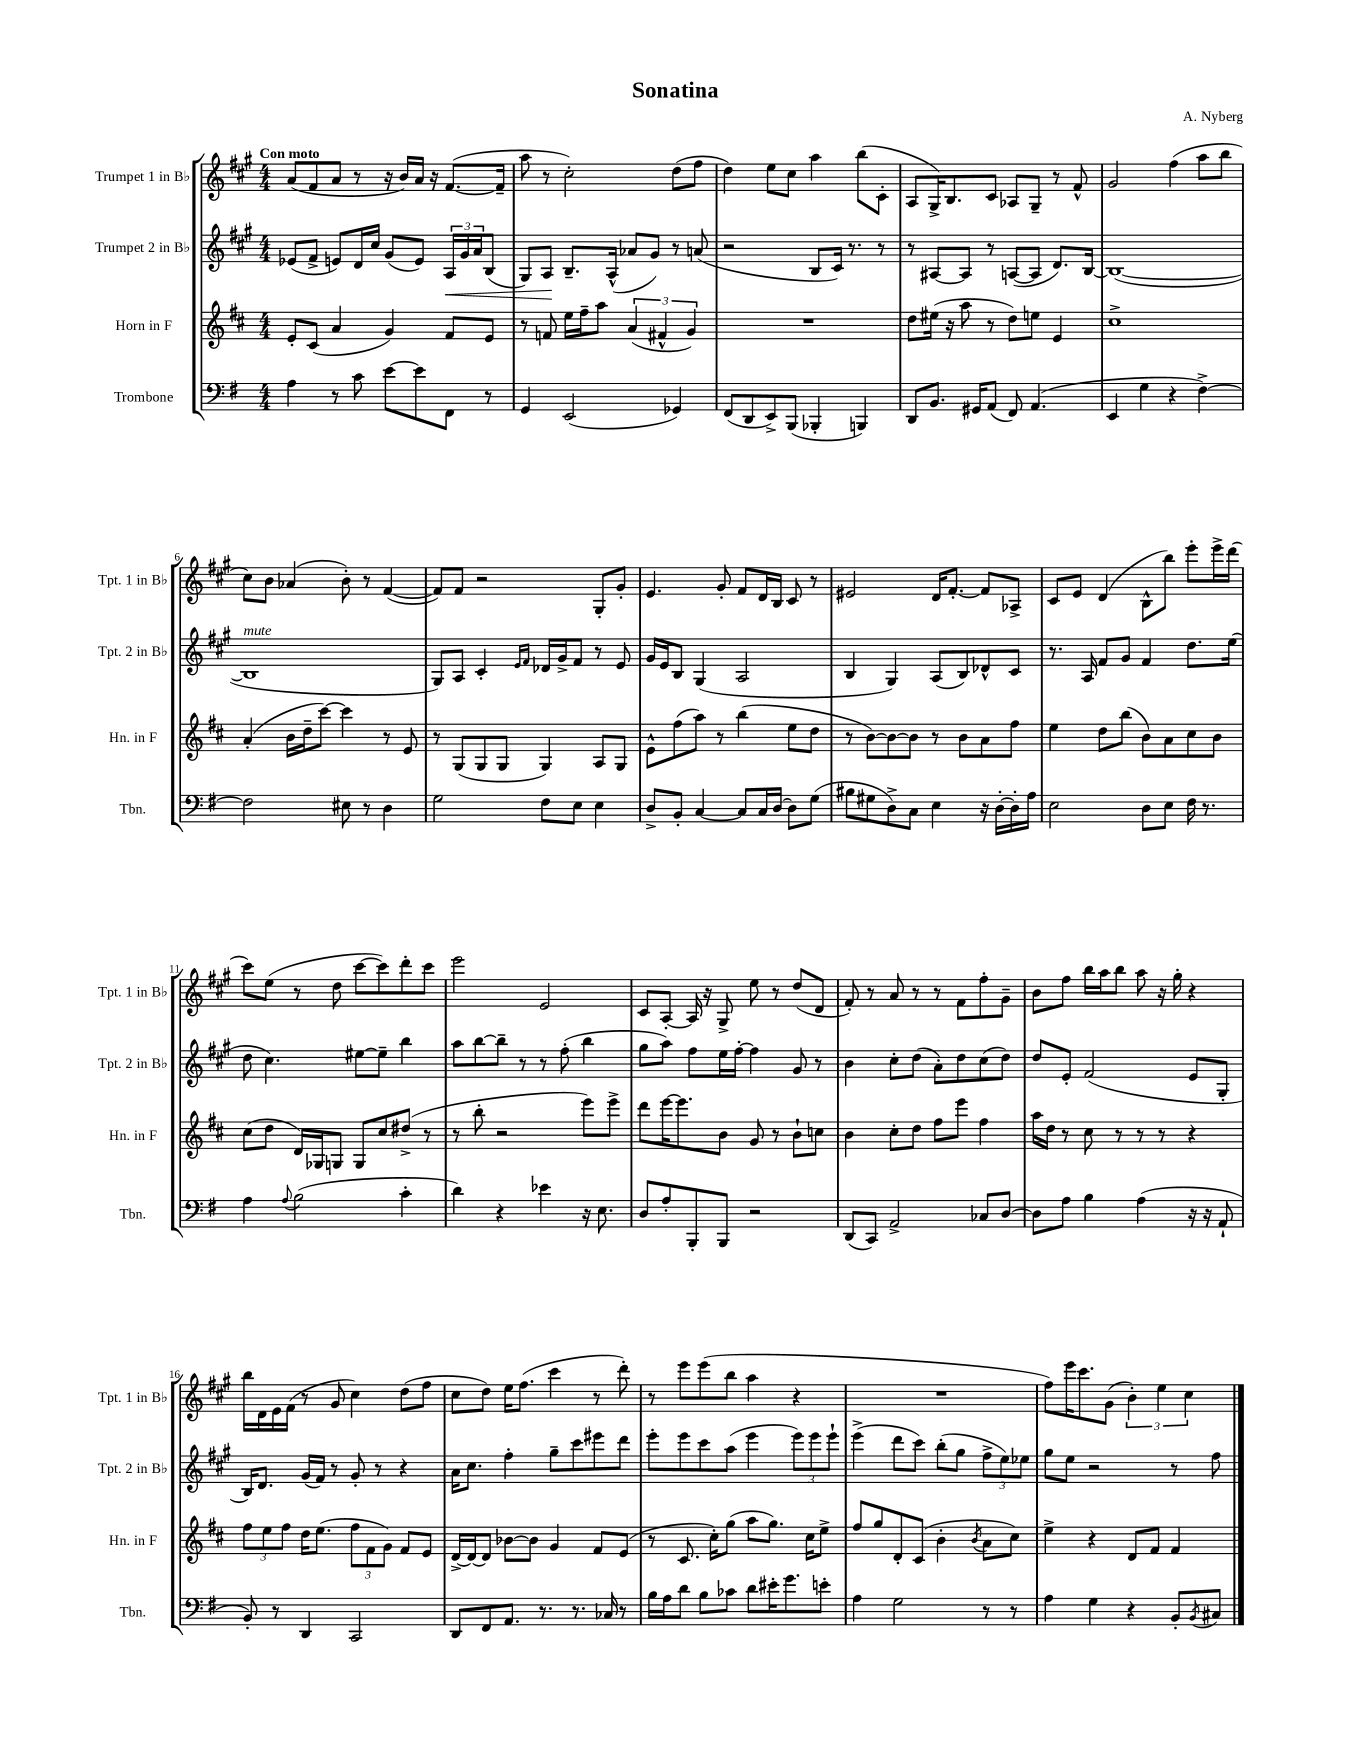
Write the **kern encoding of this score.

**kern	**kern	**kern	**kern
*staff4	*staff3	*staff2	*staff1
*clefF4	*clefG2	*clefG2	*clefG2
*k[f#]	*k[f#c#]	*k[f#c#g#]	*k[f#c#g#]
*M4/4	*M4/4	*M4/4	*M4/4
4A\	8e'/L	(8e-/L	(8a/L
.	(8c#/J	8f#^/J	8f#/
8r	4a/	8e/L)	8a/J
8c\	.	16d/L	8r
.	.	16cc#/JJ	.
[8e\L	4g/)	(8g#/L	16r
.	.	.	16b/LL)
8e\]	.	8e/J)	16a/JJ
.	.	.	16r
8FF#\J	8f#/L	24A/LL	([8.f#/L
.	.	24g#/	.
.	.	24a/J	.
8r	8e/J	(8B/J	.
.	.	.	16f#~/]Jk
=	=	=	=
4GG/	8r	8G#/L)	8aa\
.	8f/	8A/J	8r
(2EE/	16ee\LL	8.B~/L	2cc#'\)
.	16ff#~\J	.	.
.	8aa\J	.	.
.	.	(16A^^/Jk	.
.	(6a/	8a-/L	.
.	.	8g#/J)	.
.	6f#^^/	.	.
4GG-/)	.	8r	(8dd\L
.	6g/)	.	.
.	.	(8a/	8ff#\J
=	=	=	=
(8FF#/L	1r	2r	4dd\)
8DD/	.	.	.
8EE^/)	.	.	8ee\L
(8BBB/J	.	.	8cc#\J
4BBB-'/	.	8B/L	4aa\
.	.	16c#/Jk)	.
.	.	8.r	.
4BBB/)	.	.	(8bb\L
.	.	8r	8c#'\J
=	=	=	=
8DD/L	8dd\L	8r	8A/L
8.BB/J	(16ee#\Jk	[8A#/L	16G#^/K)
.	16r	.	8.B/
.	8aa\	8A#/]J	.
16GG#/LK	.	.	.
(8AA/J	8r	8r	8c#/J
8FF#/)	8dd\L)	([8A/L	8A-/L
(4.AA/	8ee\J	8A/]J	8G#~/J
.	4e/	8.d/L)	8r
.	.	.	8f#^^/
.	.	[16B/Jk	.
=	=	=	=
4EE/	1cc#^	(1B_	2g#/
4G\	.	.	.
4r	.	.	(4ff#\
[4F#^\)	.	.	8aa\L
.	.	.	8bb\J
=	=	=	=
2F#\]	(4a'/	1B]	8cc#\L)
.	.	.	8b\J
.	16b\LL	.	(4a-/
.	16dd~\J	.	.
.	[8ccc#\J)	.	.
8E#\	4ccc#\]	.	8b'\)
8r	.	.	8r
4D\	8r	.	([4f#/
.	8e/	.	.
=	=	=	=
2G\	8r	8G#/L)	8f#/]L)
.	(8G/L	8A/J	8f#/J
.	8G/	4c#'/	2r
.	8G/J	.	.
.	.	16qqe/LL	.
.	.	16qqf#/JJ	.
8F#\L	4G/)	16d-/LL	.
.	.	16g#^/J	.
8E\J	.	8f#/J	.
4E\	8A/L	8r	8G#'/L
.	8G/J	8e/	8g#'/J
=	=	=	=
8D^/L	8e^^\L	16g#/LL	4.e/
.	.	16e/J	.
8BB'/J	(8ff#\	8B/J	.
[4C/	8aa\J)	(4G#/	.
.	8r	.	8g#'/
8C/]L	(4bb\	2A/	8f#/L
16C/L	.	.	16d/L
[16D/JJ	.	.	16B/JJ
8D\]L	8ee\L	.	8c#/
(8G\J	8dd\J	.	8r
=	=	=	=
8B#\L	8r	4B/	2e#/
8G#\	[8b\L)	.	.
8D^\)	8b\_	4G#/)	.
8C\J	8b\]J	.	.
4E\	8r	(8A/L	16d/LK
.	.	.	[8.f#'/J
.	8b\L	8B/)	.
16r	8a\	8d-^^/	8f#/]L
[16D'\LL	.	.	.
16D'\]	8ff#\J	8c#/J	8A-^/J
16A\JJ	.	.	.
=	=	=	=
2E\	4ee\	8.r	8c#/L
.	.	.	8e/J
.	.	16A/	.
.	8dd\L	8f#/L	(4d/
.	(8bb\J	8g#/J	.
8D\L	8b\L)	4f#/	8B^^\L
8E\J	8a\	.	8bb\J)
16F#\	8cc#\	8.dd\L	8eee'\L
8.r	.	.	.
.	8b\J	.	16eee^\L
.	.	(16ee\Jk	(16ddd\JJ
=	=	=	=
4A\	(8cc#\L	8dd\	8ccc#\L)
.	8dd\J	4.cc#\)	(8ee\J
8qqA/	.	.	.
(2B\	16d/LL)	.	8r
.	16G-/J	.	.
.	8G/J	.	8dd\
.	8G/L	[8ee#\L	[8ccc#\L
.	8cc#/	8ee#~\]J	8ccc#\])
4c'\	(8dd#^/J	4bb\	8ddd'\
.	8r	.	8ccc#\J
=	=	=	=
4d\)	8r	8aa\L	2eee\
.	8bb'\	[8bb\	.
4r	2r	8bb~\]J	.
.	.	8r	.
4e-\	.	8r	2e/
.	.	(8ff#'\	.
16r	8eee\L)	4bb\	.
8.E\	.	.	.
.	8eee^\J	.	.
=	=	=	=
8D/L	8ddd\L	8gg#\L	8c#/L
8A'/	[16eee\K	8aa\J)	[8A'/J
.	8.eee\]	.	.
8BBB'/	.	8ff#\L	16A/]
.	.	.	16r
8BBB/J	8b\J	16ee\L	8G#^/
.	.	[16ff#'\JJ	.
2r	8g/	4ff#\]	8ee\
.	8r	.	8r
.	8b`\L	8g#/	(8dd/L
.	8cc\J	8r	8d/J
=	=	=	=
(8DD/L	4b\	4b\	8f#'/)
8CC/J)	.	.	8r
2AA^/	8cc#'\L	8cc#'\L	8a/
.	8dd\J	(8dd\J	8r
.	8ff#\L	8a'\L)	8r
.	8eee\J	8dd\	8f#\L
8C-/L	4ff#\	(8cc#\	8ff#'\
[8D/J	.	8dd\J)	8g#~\J
=	=	=	=
8D\]L	16aa\LL	8dd/L	8b\L
.	16dd\JJ	.	.
8A\J	8r	8e'/J	8ff#\J
4B\	8cc#\	(2f#/	16bb\LL
.	.	.	16aa\J
.	8r	.	8bb\J
(4A\	8r	.	8aa\
.	8r	.	16r
.	.	.	16gg#'\
16r	4r	8e/L	4r
16r	.	.	.
8AA`/	.	8G#'/J	.
=	=	=	=
8BB'/)	12ff#\L	16B/LK)	16bb\LL
.	.	8.d/J	16d\
.	12ee\	.	.
8r	.	.	16e\
.	12ff#\J	.	.
.	.	.	(16f#\JJ
4DD/	16dd\LK	(16g#/LL	8r
.	(8.ee\J	16f#/JJ)	.
.	.	8r	8g#/
2CC/	12ff#\L	8g#'/	4cc#\)
.	12f#\	.	.
.	.	8r	.
.	12g\J)	.	.
.	8f#/L	4r	(8dd\L
.	8e/J	.	8ff#\J
=	=	=	=
8DD/L	[16d^/LL	16a\LK	8cc#\L
.	16d/_J	8.cc#\J	.
8FF#/	8d/]J	.	8dd\J)
8.AA/J	[8b-\L	4ff#'\	16ee\LK
.	.	.	(8.ff#\J
.	8b-\]J	.	.
8.r	.	.	.
.	4g/	8gg#~\L	4ccc#\
8.r	.	8ccc#\	.
.	8f#/L	8eee#\	8r
16C-/	.	.	.
8r	(8e/J	8ddd\J	8ddd'\)
=	=	=	=
16B\LL	8r	8eee'\L	8r
16A\J	.	.	.
8d\J	8.c#/	8eee\	8eee\L
8B\L	.	8ccc#\	(8eee\
.	16cc#'\LK)	.	.
8c-\J	(8gg\J	(8aa\J	8bb\J
8d\L	8aa\L	4eee\	4aa\
16e#'\K	8.gg\J)	.	.
8.g\	.	.	.
.	.	12eee\L)	4r
.	16cc#\LK	.	.
.	.	12eee\	.
8e'\J	8ee^\J	.	.
.	.	12eee`\J	.
=	=	=	=
4A\	8ff#/L	(4eee^\	1r
.	8gg/	.	.
2G\	8d'/	8ddd\L	.
.	(8c#/J	8ccc#\J)	.
.	4b'\	(8bb'\L	.
.	.	8gg#\J	.
.	8qb/	.	.
8r	8a\L	12ff#^\L	.
.	.	12ee\)	.
8r	8cc#\J)	.	.
.	.	12ee-\J	.
=	=	=	=
4A\	4ee^\	8gg#\L	8ff#\L)
.	.	8ee\J	16eee\K
.	.	.	8.ccc#\
4G\	4r	2r	.
.	.	.	(8g#\J
4r	8d/L	.	6b'\)
.	8f#/J	.	.
.	.	.	6ee\
8BB'/L	4f#/	8r	.
.	.	.	6cc#\
8qBB/	.	.	.
8C#/J	.	8ff#\	.
==	==	==	==
*-	*-	*-	*-
